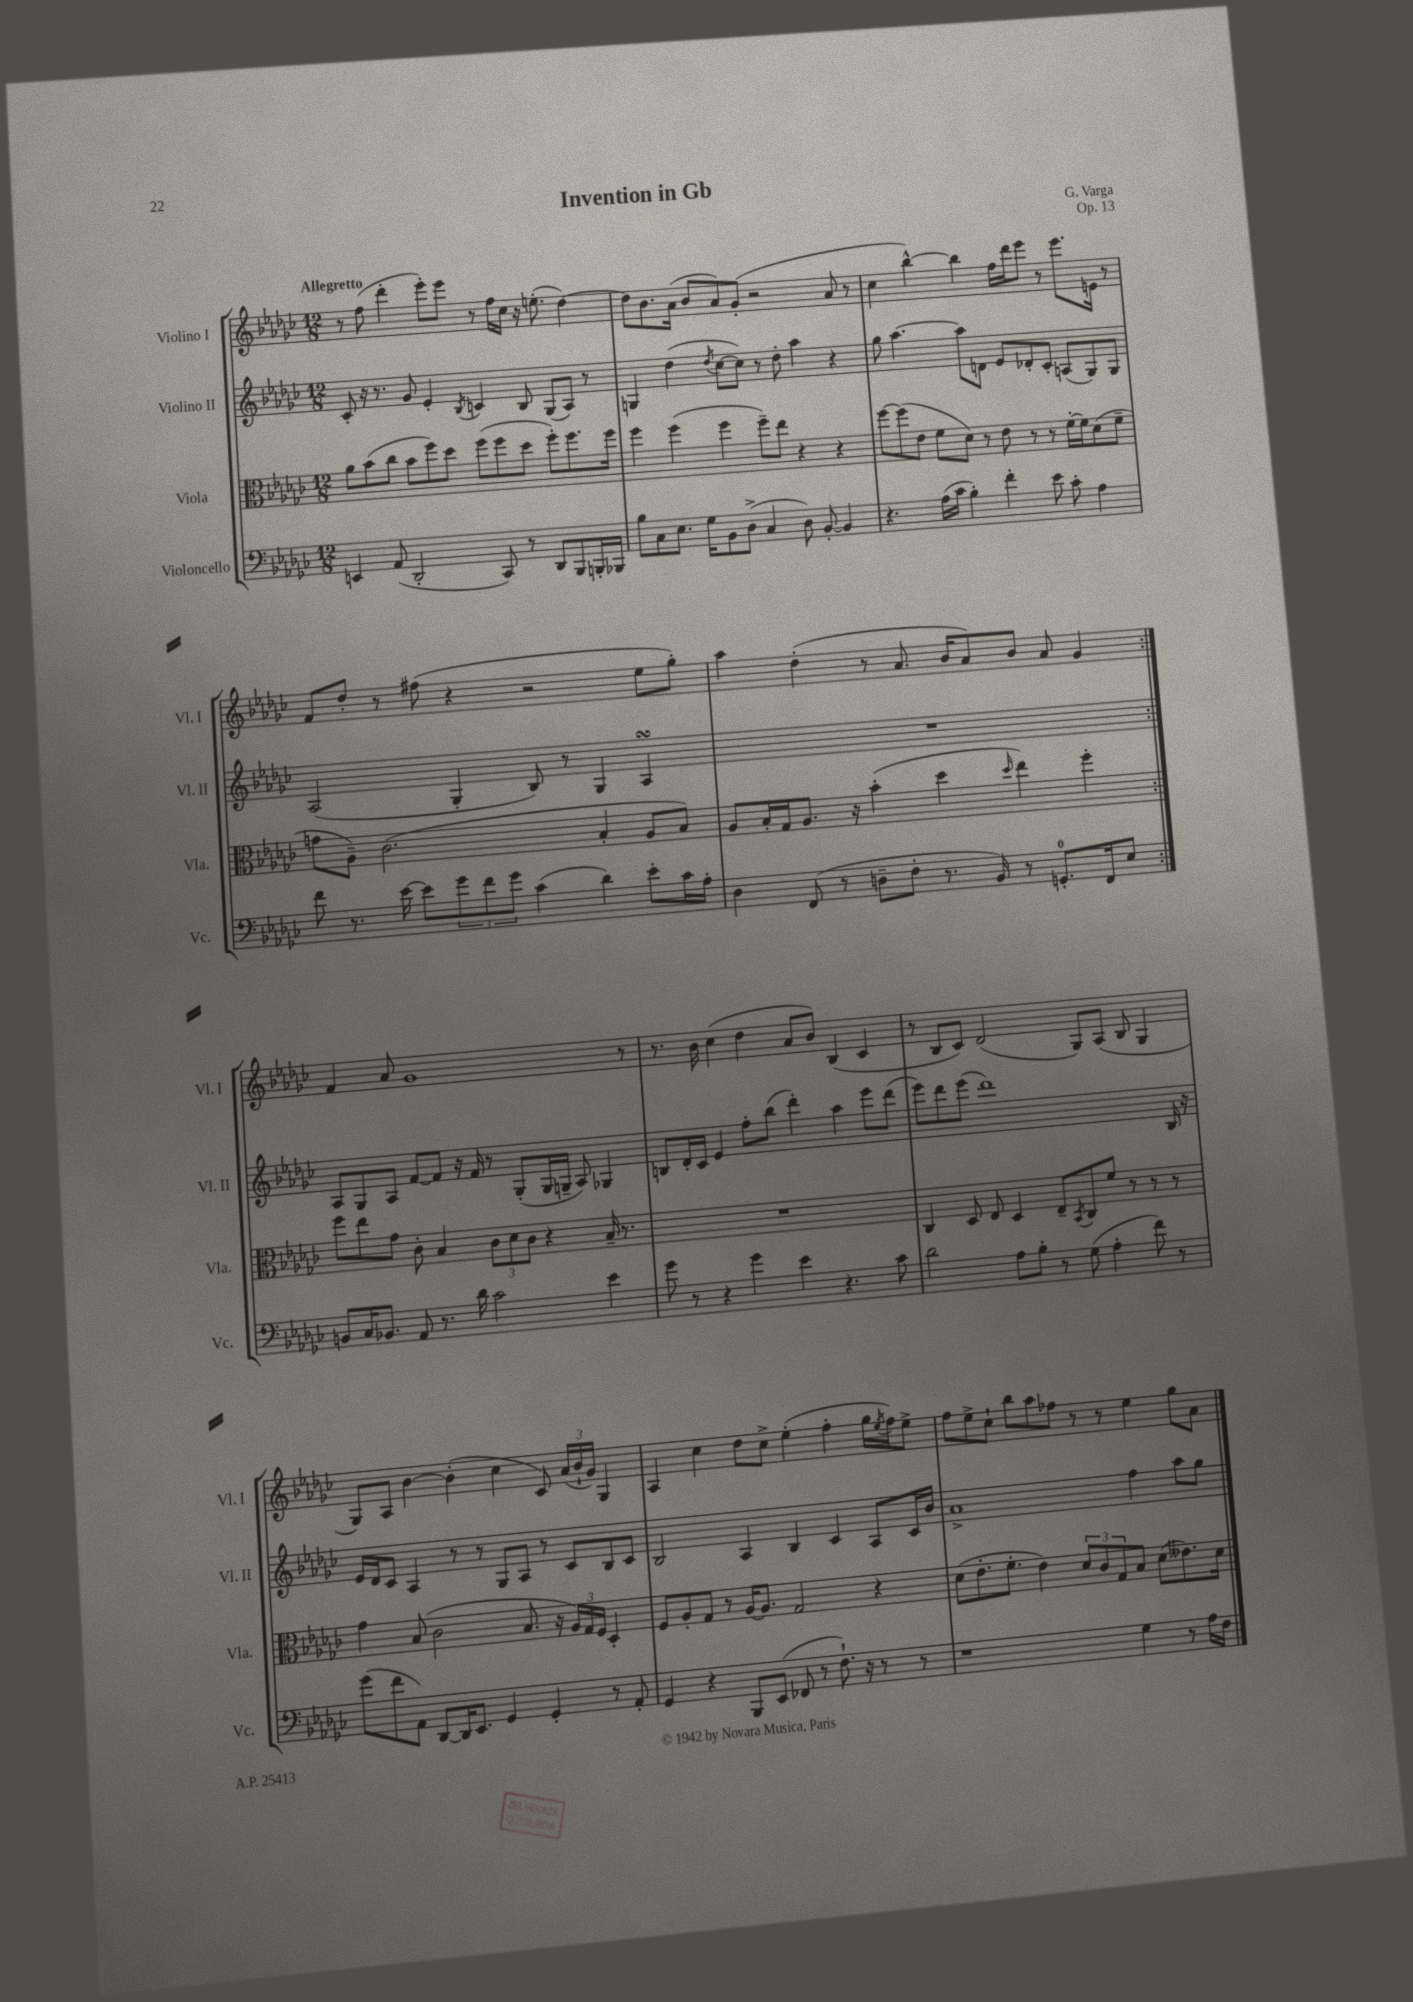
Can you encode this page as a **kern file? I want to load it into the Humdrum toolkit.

**kern	**kern	**kern	**kern
*part4	*part3	*part2	*part1
*staff4	*staff3	*staff2	*staff1
*I"Violoncello	*I"Viola	*I"Violino II	*I"Violino I
*I'Vc.	*I'Vla.	*I'Vl. II	*I'Vl. I
*clefF4	*clefC3	*clefG2	*clefG2
*k[b-e-a-d-g-c-]	*k[b-e-a-d-g-c-]	*k[b-e-a-d-g-c-]	*k[b-e-a-d-g-c-]
*M12/8	*M12/8	*M12/8	*M12/8
=1	=1	=1	=1
!	!	!	!LO:TX:a:B:t=Allegretto
4EEn/	8a-\L	8c-'/	8r
.	(8b-\	16r	(8ff\
.	.	8.r	.
(8AA-/	8cc-\J	.	4ddd-'\
2DD-'/	8b-\L	8g-/	.
.	8ff\)	4e-'/	8eee-'\L)
.	8dd-\J	.	8eee-\J
.	.	8qB-/	.
.	(8ff\L	4cn/	8r
8CC-/)	8ff\	.	16ff\LL
.	.	.	16cc-\JJ
8r	8dd-\J	8B-/	16r
.	.	.	(8.een'\
8DD-/L	8ff'\L)	(8G-/L	.
8BBB-/	8.ff\	8A-/J)	[4dd-\)
16BBBn'/L	.	8r	.
16BBB-X/JJ	16ff\Jk	.	.
=2	=2	=2	=2
8B-\L	4ff\	4Gn/	8dd-\L]
8C-\	.	.	8.b-\
8.E-\J	(4ff\	(4dd-\	.
.	.	.	(16a-\Jk
.	.	.	8b-/L
16G-\KL	.	.	.
.	.	8qdd-/	.
8BB-\	4ff\	[8cc-\L	8a-/)
(8D-^\J	.	8cc-\J])	(8g-'/J
4C-/	8ff~\L)	8r	2r
.	8ee-\J	8dd-'\	.
8D-\)	4r	4aa-\	.
[8BB-'/	.	.	.
4BB-/]	4r	4r	8a-/
.	.	.	8r
=3	=3	=3	=3
4.r	[8ff\L	8gg-\	4cc-\
.	(8ff\]	[4.aa-\	.
.	8e-\J	.	[4bb-^^\)
(16A-\LL	8f\L	.	.
16c-\JJ	.	.	.
4B-'\)	8d-\J)	8aa-\L]	4bb-\]
.	8r	8dn\J	.
4f'\	8e-\	8e-/L	16ff\LL
.	.	.	16ddd-\J
.	8r	8d-X'/	8eee-\J
8e-\	8r	8c-'/J	8r
8c-'\	[16f'\LL	(8An/L	8.eee-\L
.	16f\J]	.	.
4A-\	(8d-\	8G-/)	.
.	.	.	16en\Jk
.	8f~\J	8G-/J	8r
!!LO:LB:g=z
=4	=4	=4	=4
8f\	8gn\L	(2A-/	8f/L
8.r	8A-~\J)	.	8dd-'/J
.	(2.c-\	.	8r
[16e-\	.	.	.
8e-\L]	.	.	(8ff#X\
12g-\	.	4G-'/	4r
12f\	.	.	.
12g-\J	.	.	.
(4c-\	.	8B-/)	2r
.	.	8r	.
4d-\)	4B-'/	4G-/	.
8e-'\L	8A-/L	4A-sSSS/	8ee-\L
16c-\L	8B-/J)	.	8gg-'\J)
16A-'\JJ	.	.	.
=5	=5	=5	=5
4D-\	8A-/L	1.r	4aa-\
.	16B-'/L	.	.
.	16G-/J	.	.
(8FF/	8.A-/J	.	(4dd-'\
8r	.	.	.
.	16r	.	.
8Dn~\L	(4b-'\	.	8r
8F'\J	.	.	8.a-/
8.r	4dd-\	.	.
.	.	.	16b-/KL
.	.	.	8a-/)
16BB-/)	.	.	.
.	16qqdd-/	.	.
8r	4ee-\)	.	8b-/J
8.GGn'/L	.	.	8a-/
.	4ff'\	.	4g-/
16FF/k	.	.	.
8E-/J	.	.	.
!!LO:LB:g=z
=6:|!	=6:|!	=6:|!	=6:|!
8BBn/L	8ff\L	8A-/L	4f/
16C-/K	8ee-\	8G-/	.
8.BB-X/J	.	.	.
.	8g-\J	8A-/J	8a-/
8AA-/	8c-'\	[8f/L	1g-
8.r	4B-/	8f/J]	.
.	.	16r	.
16d-\	.	16f/	.
2c-\	12c-\L	8r	.
.	12d-\	.	.
.	.	(8G-'/L	.
.	12c-\J	.	.
.	4r	16G-/L	.
.	.	16Gn~/JJ	.
.	.	8A-/)	.
4e-\	16B-~/	4G-X/	.
.	8.r	.	.
.	.	.	8r
=7	=7	=7	=7
8g-\	1.r	8Bn/L	8.r
8r	.	16d-'/L	.
.	.	16c-/JJ	16b-\
4r	.	4e-/	(4cc-\
4g-\	.	8ff'\L	4dd-\
.	.	(8bb-\J	.
4e-\	.	4ddd-'\)	8a-/L
.	.	.	8b-/J)
4.r	.	4aa-\	(4B-/
.	.	8eee-\L	4c-/
8c-\	.	(8ddd-\J	.
=8	=8	=8	=8
2d-\	4C-/	8eee-\L)	8r
.	.	8ddd-\	8B-/L
.	8D-/	(8eee-\J	8c-/J)
.	8E-/	1ddd-)	(2d-/
8A-\L	4D-/	.	.
8B-'\J	.	.	.
8r	8E-~/L	.	.
.	8qBB-/	.	.
(8G-\	8C-/	.	8G-/L)
4A-'\	8f/J	.	(8A-/J
.	8r	.	8B-/
8f\)	8r	.	4G-/
8r	8r	16B-/	.
.	.	16r	.
!!LO:LB:g=z
=9	=9	=9	=9
(8g-\L	4g-\	16e-/LL	8G-/L)
.	.	16d-/J	.
8f\	.	8c-/J	8A-/J
8AA-\J)	(8B-/	4A-/	[4b-\
[8DD-/L	2c-\	.	.
16DD-/K]	.	8r	(4b-'\]
8.EE-/J	.	.	.
.	.	8r	.
4GG-/	.	8G-/L	4cc-\
.	8.B-/	8A-/J	.
4GG-'/	.	8r	8c-/)
.	16r	.	.
.	24A-/LL)	8c-/L	(24a-/LL
.	24G-/	.	24b-`/
.	24F/JJ	.	24g-/JJ)
8r	4D-'/	8B-/	4G-/
8AA-'/	.	8c-/J	.
=10	=10	=10	=10
4GG-/	8F/L	2B-/	4A-/
.	8A-'/	.	.
4r	8G-/J	.	4cc-\
.	8r	.	.
8BBB-/L	[16A-/KL	4A-/	8dd-\L
.	8.A-/J]	.	.
(8EE-/J	.	.	8cc-^\J
8FF-X/	2G-/	4B-/	(4ee-'\
8r	.	.	.
8.F`\)	.	4c-/	4ff'\
16r	.	.	.
8r	4r	8A-/L	16gg-\LL
.	.	.	8qee-/
.	.	.	16ff\J)
8r	.	16c-/L	8ee-^\J
.	.	16b-/JJ	.
=11	=11	=11	=11
1r	(8d-\L	1a-^	8ff\L
.	8.e-'\	.	8ee-^\
.	.	.	8cc-`\J
.	8.f'\J	.	.
.	.	.	8bb-\L
.	4e-\)	.	8aa-\
.	.	.	8ff-X\J
.	12d-/L	.	8r
.	12c-/	.	.
.	.	.	8r
.	12G-/	.	.
4G-\	8B-/J	4ff\	4ee-\
.	(8d-\L	.	.
8r	8.e--X\)	8aa-\L	8gg-\L
16A-\LL	.	8gg-\J	8a-\J
16F\JJ	16d-\Jk	.	.
==	==	==	==
*-	*-	*-	*-
